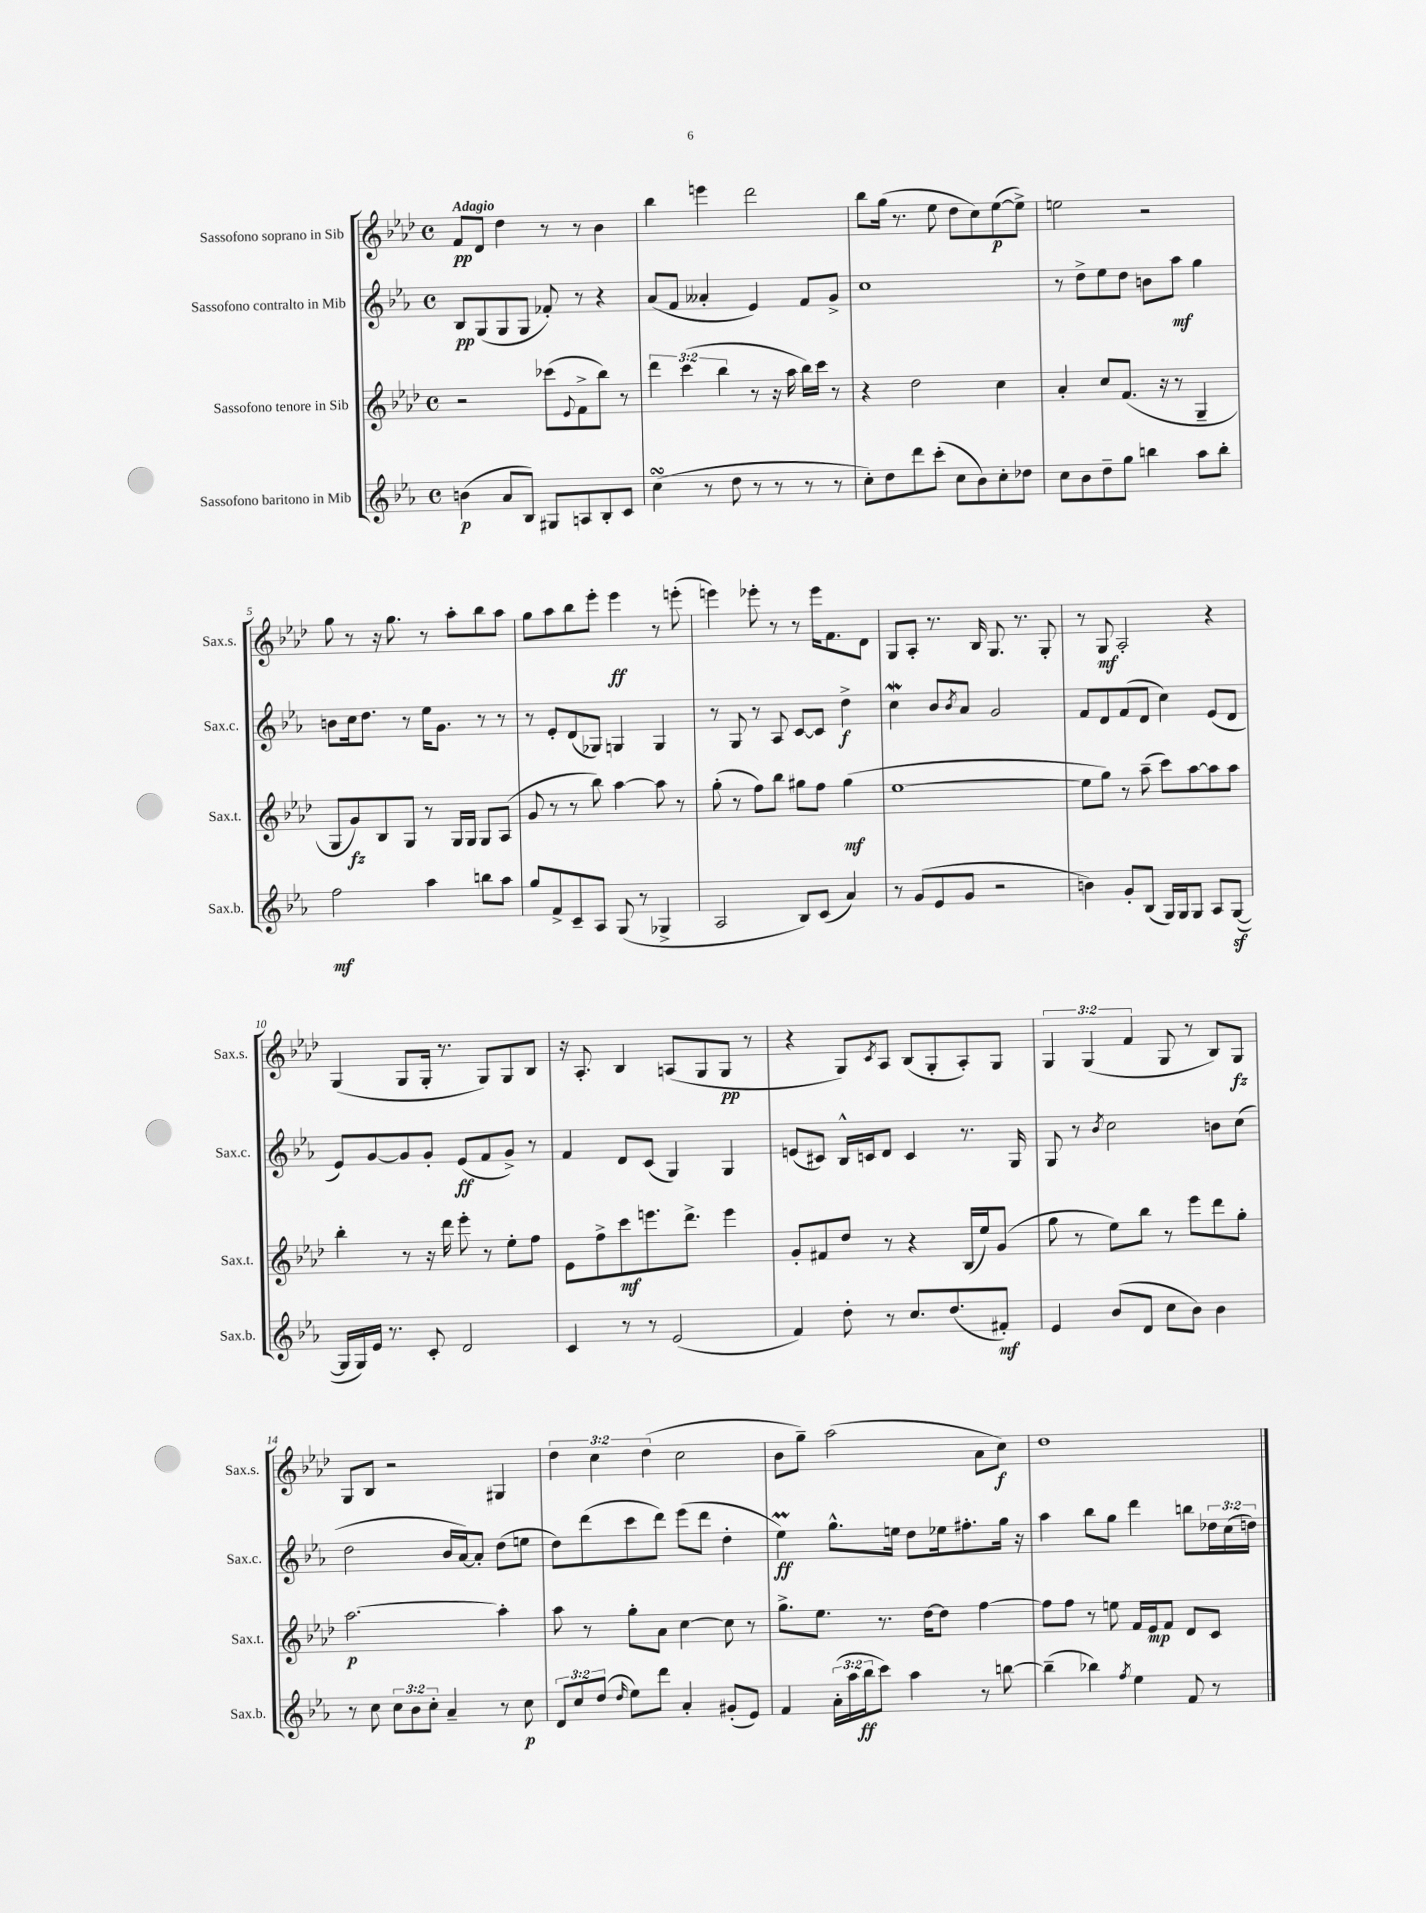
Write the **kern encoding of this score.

**kern	**dynam	**kern	**dynam	**kern	**dynam	**kern	**dynam
*part4	*part4	*part3	*part3	*part2	*part2	*part1	*part1
*staff4	*staff4	*staff3	*staff3	*staff2	*staff2	*staff1	*staff1
*I"Sassofono baritono in Mib	*	*I"Sassofono tenore in Sib	*	*I"Sassofono contralto in Mib	*	*I"Sassofono soprano in Sib	*
*I'Sax.b.	*	*I'Sax.t.	*	*I'Sax.c.	*	*I'Sax.s.	*
*clefG2	*	*clefG2	*	*clefG2	*	*clefG2	*
*k[b-e-a-]	*	*k[b-e-a-d-]	*	*k[b-e-a-]	*	*k[b-e-a-d-]	*
*M4/4	*	*M4/4	*	*M4/4	*	*M4/4	*
*met(c)	*	*met(c)	*	*met(c)	*	*met(c)	*
=1	=1	=1	=1	=1	=1	=1	=1
!	!	!	!	!	!	!LO:TX:a:B:t=Adagio	!
(4bn\	p	2r	.	8B-/L	pp	8f/L	pp
.	.	.	.	(8G/	.	8d-/J	.
8a-/L	.	.	.	8G/	.	4dd-\	.
8B-/J)	.	.	.	8G/J	.	.	.
8G#X/L	.	(8ccc-X\L	.	8f-X'/)	.	8r	.
.	.	8qqe-/	.	.	.	.	.
8An/	.	8f^\	.	8r	.	8r	.
8B-'/	.	8bb-\J)	.	4r	.	4b-\	.
8c/J	.	8r	.	.	.	.	.
=2	=2	=2	=2	=2	=2	=2	=2
(4ccsSSS\	.	6ddd-\	.	(8a-/L	.	4bb-\	.
.	.	.	.	8f/J	.	.	.
.	.	(6ccc\	.	.	.	.	.
8r	.	.	.	4a--X'/	.	4eeen\	.
.	.	6bb-\	.	.	.	.	.
8dd\	.	.	.	.	.	.	.
8r	.	8r	.	4e-/)	.	2ddd-\	.
8r	.	16r	.	.	.	.	.
.	.	16aa-\	.	.	.	.	.
8r	.	16bb-\LL)	.	8f/L	.	.	.
.	.	16ccc\JJ	.	.	.	.	.
8r	.	8r	.	8g^/J	.	.	.
=3	=3	=3	=3	=3	=3	=3	=3
8cc'\L)	.	4r	.	1cc	.	8bb-\L	.
8dd\	.	.	.	.	.	(16gg\Jk	.
.	.	.	.	.	.	8.r	.
8ddd\	.	2dd-\	.	.	.	.	.
(8ccc'\J	.	.	.	.	.	8ee-\	.
8cc\L	.	.	.	.	.	8dd-\L	.
8b-\)	.	.	.	.	.	8cc\)	.
8cc'\	.	4cc\	.	.	.	([8ee-\	p
8dd-X\J	.	.	.	.	.	8ee-^\J])	.
=4	=4	=4	=4	=4	=4	=4	=4
8cc\L	.	4a-'/	.	8r	.	2een\	.
8b-\	.	.	.	8dd^\L	.	.	.
8dd~\	.	8cc/L	.	8ee-\	.	.	.
8gg\J	.	(8.f/J	.	8dd\J	.	.	.
4bbn\	.	.	.	8bn\L	.	2r	.
.	.	16r	.	.	.	.	.
.	.	8r	.	8aa-\J	mf	.	.
8aa-\L	.	4G~/	.	4gg\	.	.	.
8bb'\J	.	.	.	.	.	.	.
!!LO:LB:g=z
=5	=5	=5	=5	=5	=5	=5	=5
2ff\	mf	8G/L	.	8bn\L	.	8gg\	.
.	.	8g/)	fz	16cc\k	.	8r	.
.	.	.	.	8.dd\J	.	.	.
.	.	8B-/	.	.	.	16r	.
.	.	.	.	.	.	8.gg\	.
.	.	8G/J	.	8r	.	.	.
4aa-\	.	8r	.	16ee-\KL	.	8r	.
.	.	.	.	8.g\J	.	.	.
.	.	16G/LL	.	.	.	8aa-'\L	.
.	.	16G/JJ	.	.	.	.	.
8bbn\L	.	8G/L	.	8r	.	8bb-\	.
8aa-\J	.	(8A-/J	.	8r	.	8aa-\J	.
=6	=6	=6	=6	=6	=6	=6	=6
8gg/L	.	8g/	.	8r	.	8gg\L	.
8f^/	.	8r	.	8e-'/L	.	8aa-\	.
8c~/	.	8r	.	(8d/	.	8bb-\	.
8A-/J	.	8bb-\)	.	8G-X/J)	.	8eee-'\J	.
(8G/	.	[4aa-\	.	4Gn/	.	4eee-\	ff
8r	.	.	.	.	.	.	.
4G-X^/	.	8aa-\]	.	4G/	.	8r	.
.	.	8r	.	.	.	(8eeen'\	.
=7	=7	=7	=7	=7	=7	=7	=7
2A-/	.	(8gg'\	.	8r	.	4eeen\)	.
.	.	8r	.	8G/	.	.	.
.	.	8ff\L)	.	8r	.	8eee-X'\	.
.	.	8bb-\J	.	8A-/	.	8r	.
8B-/L)	.	8gg#X\L	.	[8c/L	.	8r	.
(8c/J	.	8ff\J	.	8c/J]	.	16eee-\KL	.
.	.	.	.	.	.	8.f\	.
4a-/)	.	(4gg#\	mf	4dd^\	f	.	.
.	.	.	.	.	.	8d-\J	.
=8	=8	=8	=8	=8	=8	=8	=8
8r	.	[1ee-	.	4ccW\	.	8G/L	.
(8g/L	.	.	.	.	.	8A-'/J	.
8e-/	.	.	.	8b-/L	.	8.r	.
.	.	.	.	8qb-/	.	.	.
8g/J	.	.	.	8a-/J	.	.	.
.	.	.	.	.	.	16B-/	.
2r	.	.	.	2g/	.	8.G/	.
.	.	.	.	.	.	8.r	.
.	.	.	.	.	.	8G'/	.
=9	=9	=9	=9	=9	=9	=9	=9
4bn\)	.	8ee-\L]	.	8f/L	.	8r	.
.	.	8gg\J)	.	8d/	.	8G/	mf
8g'/L	.	8r	.	(8f/	.	2A-'/	.
(8B-/J	.	(8aa-~\	.	8d/J	.	.	.
16G/LL)	.	8ccc\L)	.	4cc\)	.	.	.
16G/J	.	.	.	.	.	.	.
8G/J	.	[8aa-\	.	.	.	.	.
8A-/L	.	8aa-\]	.	(8e-/L	.	4r	.
([8Gz/J	.	8aa-\J	.	8d/J	.	.	.
!!LO:LB:g=z
=10	=10	=10	=10	=10	=10	=10	=10
16G/LL]	.	4bb-'\	.	8e-/L)	.	(4G/	.
16G/)	.	.	.	.	.	.	.
16e-/JJ	.	.	.	[8g/	.	.	.
8.r	.	.	.	.	.	.	.
.	.	8r	.	8g/]	.	8G/L	.
8c'/	.	16r	.	8g'/J	.	16G'/Jk	.
.	.	16ddd-\	.	.	.	8.r	.
2d/	.	8eee-'\	.	(8e-/L	ff	.	.
.	.	8r	.	8f/	.	8G/L)	.
.	.	8ee-'\L	.	8g^/J)	.	8G/	.
.	.	8ff\J	.	8r	.	8B-/J	.
=11	=11	=11	=11	=11	=11	=11	=11
4c/	.	8e-\L	.	4f/	.	16r	.
.	.	.	.	.	.	8.A-'/	.
.	.	8ff^\	.	.	.	.	.
8r	.	8ccc\	mf	8d/L	.	4B-/	.
8r	.	8.eeen\	.	(8c/J	.	.	.
(2e-/	.	.	.	4G/)	.	(8An/L	.
.	.	8.ddd-^\J	.	.	.	.	.
.	.	.	.	.	.	8G/	.
.	.	4eee\	.	4G/	.	8G/J	pp
.	.	.	.	.	.	8r	.
=12	=12	=12	=12	=12	=12	=12	=12
4f/)	.	8g'/L	.	(8en/L	.	4r	.
.	.	8f#X/	.	8c#X/J)	.	.	.
8dd'\	.	8dd-/J	.	16B-^^/LL	.	8G/L)	.
.	.	.	.	16cn/J	.	.	.
.	.	.	.	.	.	8qc/	.
8r	.	8r	.	8d/J	.	8A-/J	.
8.cc/L	.	4r	.	4c/	.	(8B-/L	.
.	.	.	.	.	.	8G'/	.
(8.dd/	.	.	.	.	.	.	.
.	.	(16B-/LL	.	8.r	.	8A-'/)	.
.	.	16ee-/J)	.	.	.	.	.
8f#X'/J)	mf	(8g/J	.	.	.	8G/J	.
.	.	.	.	16G/	.	.	.
=13	=13	=13	=13	=13	=13	=13	=13
4e-/	.	8gg\	.	8G/	.	6G/	.
.	.	8r	.	8r	.	.	.
.	.	.	.	.	.	(6G/	.
.	.	.	.	8qb-/	.	.	.
(8b-/L	.	8ee-\L)	.	2cc\	.	.	.
.	.	.	.	.	.	6f/	.
8d/J	.	8bb-\J	.	.	.	.	.
8cc\L	.	8r	.	.	.	8G/	.
8b-\J)	.	8eee-\L	.	.	.	8r	.
4b-\	.	8ddd-\	.	8bn\L	.	8B-/L)	.
.	.	8gg'\J	.	(8cc\J	.	8G/J	fz
!!LO:LB:g=z
=14	=14	=14	=14	=14	=14	=14	=14
8r	.	[2.aa-\	p	2dd\	.	8G/L	.
8cc\	.	.	.	.	.	8B-/J	.
12cc\L	.	.	.	.	.	2r	.
12b-\	.	.	.	.	.	.	.
12cc'\J	.	.	.	.	.	.	.
4a-~/	.	.	.	16b-/LL	.	.	.
.	.	.	.	[16a-/J)	.	.	.
.	.	.	.	8a-'/J]	.	.	.
8r	.	4aa-'\]	.	(8dd\L	.	4G#X/	.
8cc\	p	.	.	8een\J	.	.	.
=15	=15	=15	=15	=15	=15	=15	=15
12d/L	.	8aa-\	.	8dd\L)	.	6dd-\	.
12cc/	.	.	.	.	.	.	.
.	.	8r	.	(8ddd\	.	.	.
(12dd/J	.	.	.	.	.	6cc\	.
16qqdd/	.	.	.	.	.	.	.
8ee-\L)	.	8gg'\L	.	8ccc\	.	.	.
.	.	.	.	.	.	(6dd-\	.
8ddd\J	.	8a-\J	.	8ddd\J)	.	.	.
4a-'/	.	[4cc\	.	(8eee-\L	.	2cc\	.
.	.	.	.	8ddd\J	.	.	.
(8g#X'/L	.	8cc\]	.	4dd'\	.	.	.
8e-/J)	.	8r	.	.	.	.	.
=16	=16	=16	=16	=16	=16	=16	=16
4f/	.	8.gg^\L	.	4ee-M\)	ff	8b-\L	.
.	.	.	.	.	.	8gg~\J)	.
.	.	8.ee-\J	.	.	.	.	.
(24a-'\LL	.	.	.	8.gg^^\L	.	(2aa-\	.
24aa-\	.	.	.	.	.	.	.
24bb-\J	ff	.	.	.	.	.	.
8ccc\J)	.	8.r	.	.	.	.	.
.	.	.	.	16een\Jk	.	.	.
4aa-\	.	.	.	8dd\L	.	.	.
.	.	[16dd-\KL	.	.	.	.	.
.	.	8dd-\J]	.	16ee-X\k	.	.	.
.	.	.	.	8.ff#X'\	.	.	.
8r	.	[4ff\	.	.	.	8a-\L	.
[8bbn\	.	.	.	16gg\Jk	.	8cc\J)	f
.	.	.	.	16r	.	.	.
=17	=17	=17	=17	=17	=17	=17	=17
(4bb~\]	.	8ff\L]	.	4aa-\	.	1dd-	.
.	.	8ff\J	.	.	.	.	.
4bb-X\)	.	8r	.	8bb-\L	.	.	.
.	.	8een\	.	8gg\J	.	.	.
8qff/	.	.	.	.	.	.	.
4ee-\	.	16f/LL	.	4ddd\	.	.	.
.	.	16e-/J	mp	.	.	.	.
.	.	8f/J	.	.	.	.	.
8f/	.	8d-/L	.	8bbn\L	.	.	.
8r	.	8c/J	.	24dd-X\L	.	.	.
.	.	.	.	(24cc\	.	.	.
.	.	.	.	24ddn\JJ)	.	.	.
==	==	==	==	==	==	==	==
*-	*-	*-	*-	*-	*-	*-	*-
